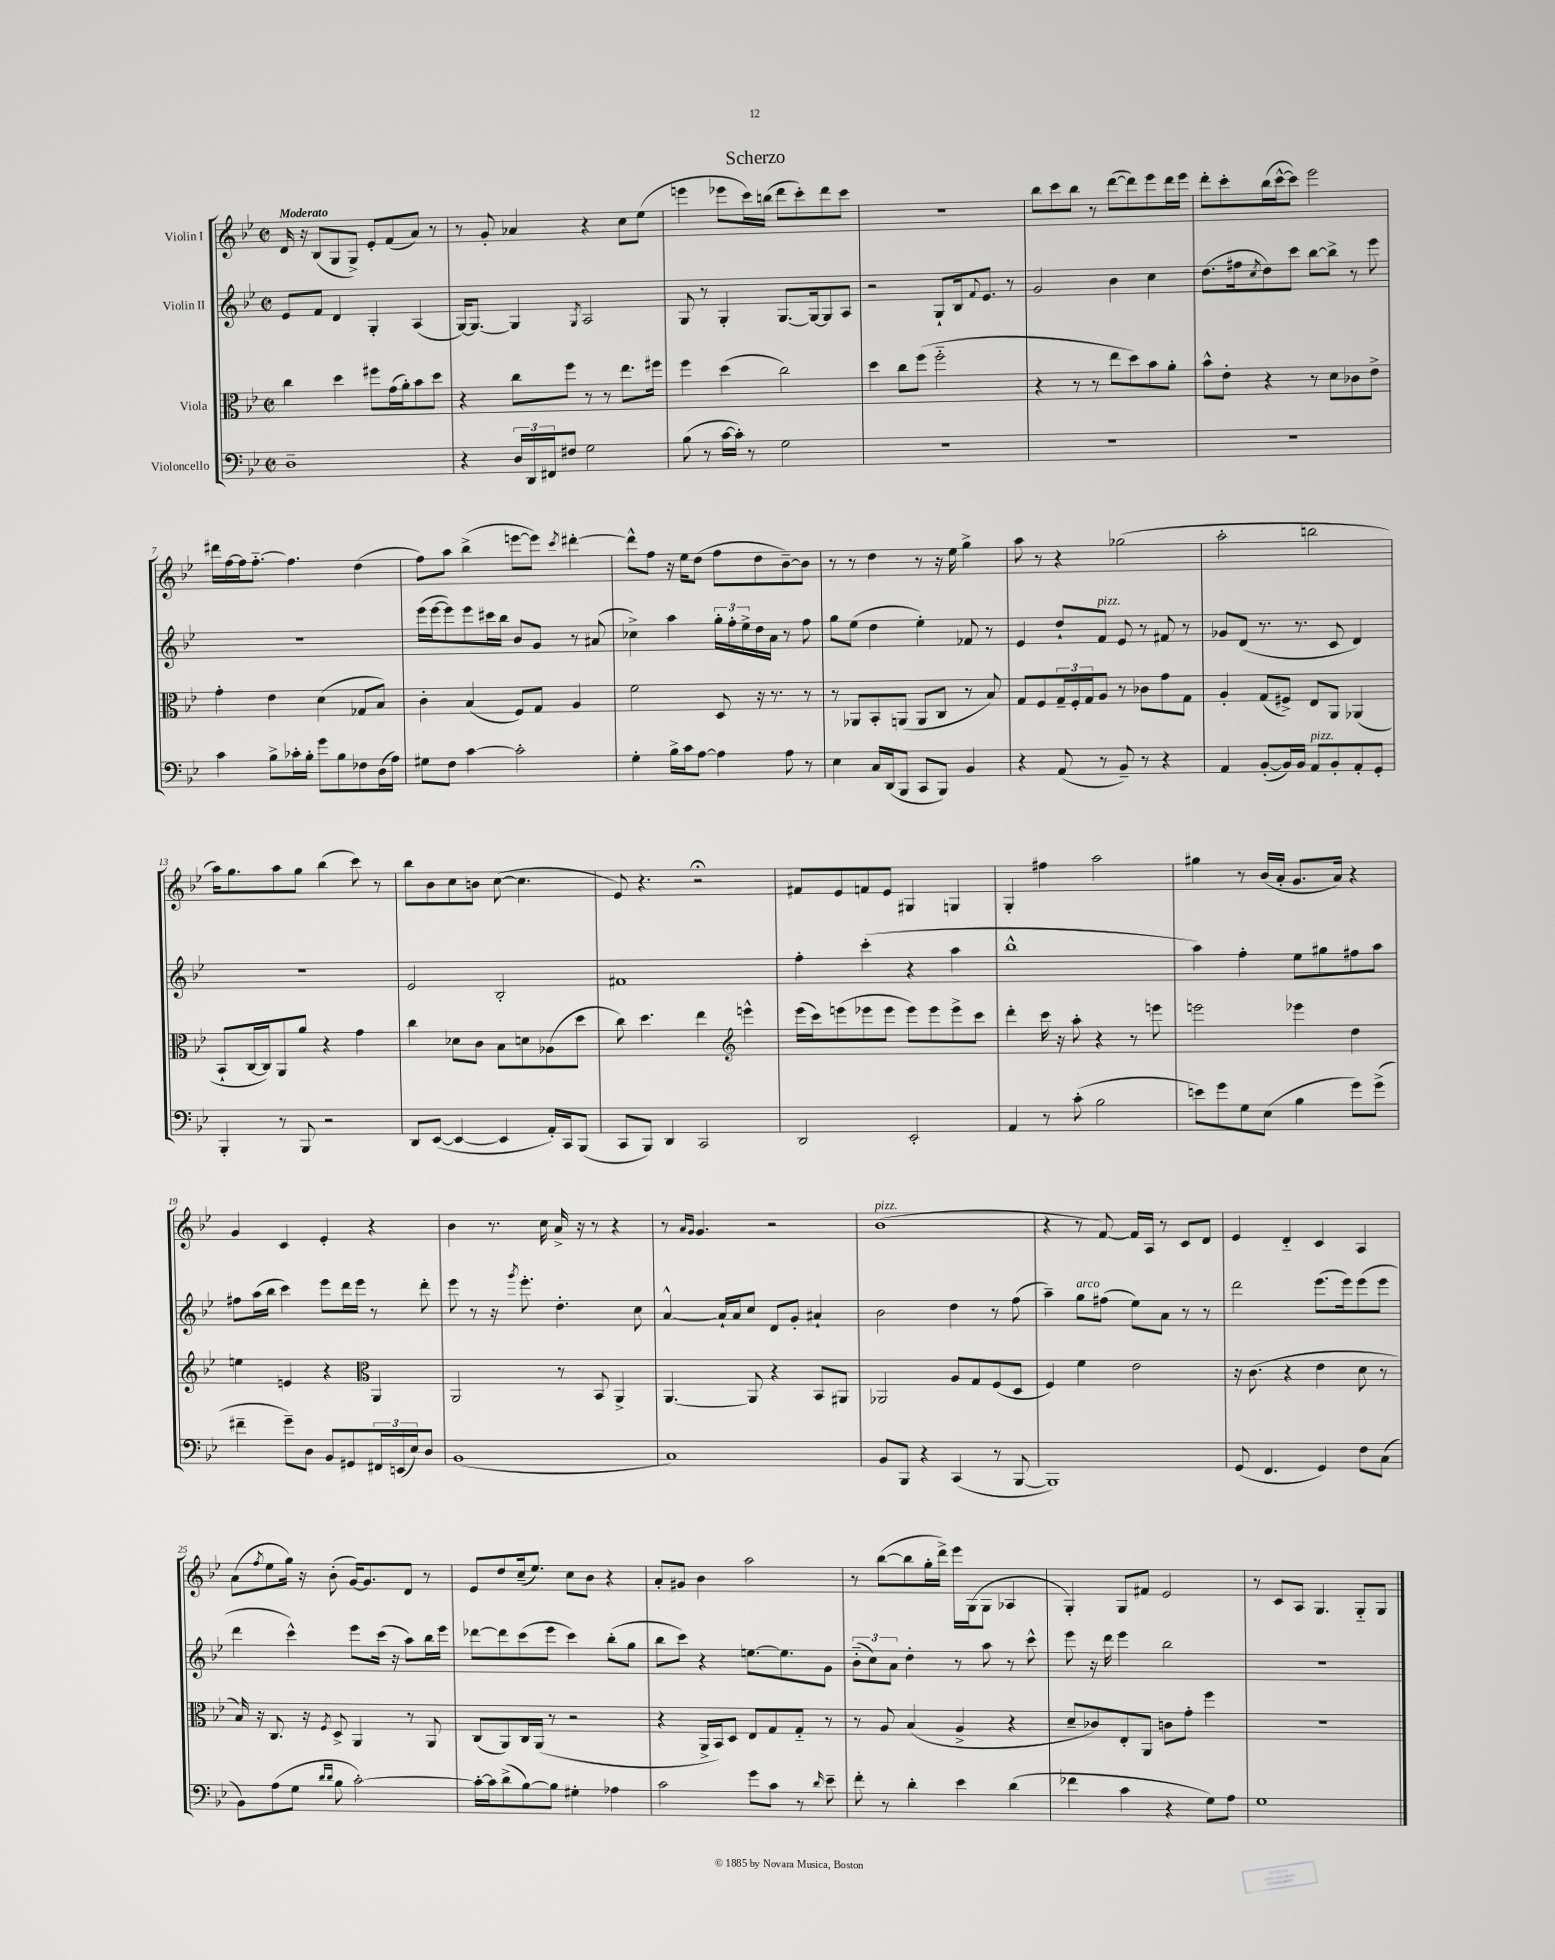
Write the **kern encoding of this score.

**kern	**kern	**kern	**kern
*staff4	*staff3	*staff2	*staff1
*clefF4	*clefC3	*clefG2	*clefG2
*k[b-e-]	*k[b-e-]	*k[b-e-]	*k[b-e-]
*M2/2	*M2/2	*M2/2	*M2/2
*met(c|)	*met(c|)	*met(c|)	*met(c|)
1D~	4cc\	8e-/L	16d/
.	.	.	16r
.	.	8f/J	(8B-/L
.	4dd\	4d/	8G/
.	.	.	8G^/J)
.	8ff#\L	4G'/	8e-'/L
.	(16g\L	.	(8f/
.	16a'\J)	.	.
.	8b-\	(4A/	8a/J)
.	8dd\J	.	8r
=	=	=	=
4r	4r	[16G/LK)	8r
.	.	8.G/_J	.
.	.	.	8g'/
24D/LL	8cc\L	4G/]	4a-/
24DD/	.	.	.
24FF#/J	.	.	.
8F#/J	8ff\J	.	.
.	.	8qG/	.
2G\	8r	2A/	4r
.	8r	.	.
.	8.ee-\L	.	8cc\L
.	.	.	(8ee-\J
.	16ff#\Jk	.	.
=	=	=	=
(8B-\	4ff\	8G/	4eee\
8r	.	8r	.
[16c\LL	(4dd\	4G'/	8eee-\L
16c'\]JJ)	.	.	.
8r	.	.	16ccc\L)
.	.	.	(16bb\JJ
2G\	2cc\)	[8.G/L	8ddd\L
.	.	.	8ccc'\)
.	.	16G/_k	.
.	.	8G/]	8ddd\
.	.	8A/J	8ccc\J
=	=	=	=
1r	4dd\	2r	1r
.	8cc\L	.	.
.	(8ff\J	.	.
.	2ff'~\	8G`/L	.
.	.	16B-/k	.
.	.	8qqf/	.
.	.	8.e-/J	.
.	.	8r	.
=	=	=	=
1r	4r	2g/	8bb-\L
.	.	.	8ccc\
.	8r	.	8bb-\J
.	8r	.	8r
.	8ee-\L	4b-\	([8ddd\L
.	8dd\)	.	8ddd\])
.	8b-\	4cc\	8eee-\
.	8a'\J	.	16ddd\L
.	.	.	16eee-\JJ
=	=	=	=
1r	8b-^^\L	(8.dd\L	8ddd'\L
.	8e-'\J	.	8ccc'\
.	.	16ff#\k	.
.	.	8qcc/	.
.	4r	8dd\)	(16bb-\L
.	.	.	[16ccc^^\J
.	.	8ccc\J	8ccc\]J)
.	8r	[8bb-\L	2eee-\
.	8d\L	8bb-^\]J	.
.	8c-\	8r	.
.	8e-^\J	8eee-\	.
=	=	=	=
4c\	4g'\	1r	16ddd#\LL
.	.	.	[16ff\
.	.	.	16ff\]J
.	.	.	[8.ff'~\J
8B-^\L	4e-\	.	.
16c-'\L	.	.	4.ff\]
16B-'\JJ	.	.	.
8g\L	(4d\	.	.
8B-\	.	.	.
8F-\	8G-/L	.	(4dd\
(16D\L	8B-/J)	.	.
16A\JJ)	.	.	.
=	=	=	=
8G#\L	4c'\	(16eee-\LL	8ff\L)
.	.	[16eee-\J	.
8F\J	.	8eee-\])	8aa\J
[4c\	(4B-/	8eee-\	(4bb-^\
.	.	16ccc#\L	.
.	.	16bb-\JJ	.
2c'\]	8F/L)	8b-/L	[8eee\L
.	8G/J	8g/J	8eee\]J)
.	.	.	8qccc/
.	4A/	8r	[4ddd#'\
.	.	(8a#/	.
=	=	=	=
4G'\	2f\	4cc-^\)	8ddd#^^\]L
.	.	.	8ff\J
16B-^\LL	.	4aa\	16r
16c\J	.	.	16ee-\LK
[8A\J	.	.	(8dd\J
4A\]	8D/	24gg'\LL	8ff\L
.	.	24ff'\	.
.	.	24ee-^\	.
.	16r	16dd\	8dd\
.	8.r	16a\JJ	.
8A\	.	8r	[8b-~\)
8r	8r	8ff\	8b-\]J
=	=	=	=
4E-\	8r	8gg\L	8r
.	8AA-/L	(8ee-\J	8r
16C/LL	8BB-'/	4dd\	4dd\
(16DD/J	.	.	.
8BBB-/J	(8AA/J	.	.
8CC/L	8AA/L	4ee-'\)	8r
8BBB-/J)	8C/J	.	16r
.	.	.	16ee-\
4BB-/	8r	8f-/	4gg^\
.	8B-/)	8r	.
=	=	=	=
4r	8G/L	4e-/	8aa\
.	8F/	.	8r
(8AA/	24G~/L	8dd`/L	4r
.	24F'/	.	.
.	24G/J	.	.
8r	8A/J	8f/J	.
8BB-~/)	8r	8e-/	(2gg-\
8r	8c-\L	8r	.
4r	8g\	8f#/	.
.	8G\J	8r	.
=	=	=	=
4AA/	4A'/	8g-/L	2aa'\
.	.	(8d/J	.
([8BB-'/L	(8G/L	8.r	.
16BB-/]L)	8F#^/J)	.	.
16BB-/JJ	.	8.r	.
8AA/L	8E-/L	.	2bb\
8BB-'/	8AA/J	8c/	.
8AA'/	(4AA-/	4d/)	.
8GG'/J	.	.	.
=	=	=	=
4BBB-'/	8BB-`/L	1r	16aa\LK)
.	.	.	8.gg\
.	[16C/L	.	.
.	16C/]J)	.	.
8r	8AA/	.	8aa\
8BBB-/	8a/J	.	8gg\J
2r	4r	.	(4bb-\
.	4g\	.	8ccc\)
.	.	.	8r
=	=	=	=
8DD/L	4cc\	2e-/	8bb-\L
([8EE-/J	.	.	8b-\
4EE-/_	8d-\L	.	8cc\
.	8c\J	.	8b\J
4EE-/]	8B-\L	2B-'/	([8cc\
.	8d\	.	4.cc\]
16AA'/LL)	(8A-\	.	.
16CC/J	.	.	.
(8BBB-/J	8dd\J	.	.
=	=	=	=
8CC/L	8cc\)	1f#	8e-/)
8BBB-/J)	4.dd\	.	4.r
4DD/	.	.	.
2CC/	4ee-\	.	2r;
*	*clefG2	*	*
.	4eee^^\	.	.
=	=	=	=
2DD/	(16eee-\LL	4ff'\	8f#/L
.	16ccc\J)	.	.
.	(8eee\	.	8e-/
.	8eee-\	(4ccc'\	8f/
.	8eee-\J	.	8e-/J
2EE-'/	8eee-\L)	4r	4G#/
.	8eee-\	.	.
.	8eee-^\	4aa\	4G/
.	8ccc\J	.	.
=	=	=	=
4AA/	4ddd'\	1bb-^^	4G'/
8r	16ccc\	.	4ff#\
.	16r	.	.
(8c'\	8aa'\	.	.
2B-\	4r	.	2aa\
.	8r	.	.
.	8eee\	.	.
=	=	=	=
8e\L)	2eee\	4aa\)	4gg#\
8g\	.	.	.
8G\	.	4ff'\	8r
(8E-\J	.	.	(16b-/LL
.	.	.	16a'/JJ
4B-\	4eee-\	8ee-\L	8.g/L
.	.	8gg#\	.
.	.	.	16a/Jk)
8g\L)	4dd\	8ff#\	4r
(8g^\J	.	8aa\J	.
=	=	=	=
4f#~\	4ee\	8ff#\L	4g/
.	.	(16aa\L	.
.	.	16bb-\JJ	.
8g~\L)	4e/	4ccc\)	4c/
8D\J	.	.	.
8BB-/L	4r	8eee-\L	4e-'/
8GG#/	.	16ddd\L	.
.	.	16eee-\JJ	.
*	*clefC3	*	*
24FF#/L	4AA/	8r	4r
(24EE/	.	.	.
24E-/J)	.	.	.
8D/J	.	8ddd'\	.
=	=	=	=
(1BB-	2AA/	8eee-\	4b-\
.	.	8r	.
.	.	16r	8.r
.	.	8qggg/	.
.	.	8.eee-'\	.
.	.	.	16cc\
.	8r	4.dd'\	16a^/
.	.	.	16r
.	8BB-/	.	8r
.	4AA^/	.	4r
.	.	8cc\	.
=	=	=	=
1C)	[4.AA/	[4a^^/	8r
.	.	.	16qqa/LL
.	.	.	16qqg/JJ
.	.	.	4.g/
.	.	16a`/]LL	.
.	.	16a/J	.
.	8AA/]	8cc/J	.
.	4r	8d/L	2r
.	.	8g'/J	.
.	8BB-/L	4a#`/	.
.	8AA#/J	.	.
=	=	=	=
8BB-/L	2AA-/	2b-\	(1b-
8BBB-/J	.	.	.
4r	.	.	.
(4CC/	8A/L	4dd\	.
.	8G/	.	.
8r	(8F/	8r	.
[8BBB-/	8D/J	(8ff\	.
=	=	=	=
1BBB-])	4F/)	4aa~\)	4r
.	4f\	8gg\L	8r
.	.	(8ff#\J	[8f/)
.	2e-\	8ee-\L)	16f/]LL
.	.	.	16A/JJ
.	.	8a\J	8r
.	.	8r	8c/L
.	.	8r	8d/J
=	=	=	=
(8GG/	16r	2ddd\	4e-/
.	(8.c\	.	.
4.FF/	.	.	.
.	4r	.	4d'~/
4GG/)	4e-\	(8.eee-\L	4c/
.	.	16eee-\k)	.
8F\L	8d\	(8eee-\	4A/
(8C\J	8r	8eee-\J	.
=	=	=	=
8BB-\L)	16B-/)	4ddd\	(8a\L
.	16r	.	.
.	.	.	8qff/
(8A\	8.C/	.	8ee-\
8G\J	.	4ccc^^\)	16gg\Jk)
.	16r	.	16r
16qqd/LL	.	.	.
16qqd/JJ	8qF/	.	.
8B-\	8D^/	.	(8b-'\
[2c'\)	4AA/	8eee-\L	[16g/LK)
.	.	.	8.g/]
.	.	(16ccc\Jk	.
.	.	16r	.
.	8r	8aa\L)	8d/J
.	8AA/	16bb-\L	8r
.	.	16eee-\JJ	.
=	=	=	=
16c'\_LL	(8C/L	[8ddd-\L	8e-/L
16c\]J	.	.	.
(8d^\	8AA/)	8ddd-\]	8dd/
[8B-\)	16C/L	(8ccc\	(16cc~/k
.	(16AA/JJ	.	8.ee-/J)
8B-\]J	8r	8eee-\J	.
4G#'\	2r	4ccc\)	8cc\L
.	.	.	8b-\J
4A-\	.	(8bb-'\L	4r
.	.	8gg\J	.
=	=	=	=
2c\	4r	8bb-\L	8a'/L
.	.	8ccc\J)	8g#/J
.	16AA^/LL	4r	4b-\
.	16BB-/J)	.	.
.	8D/J	.	.
8g\L	8E-/L	[8.ee\L	2aa\
8c\J	8G/	.	.
.	.	8.ee\]	.
8r	8G'~/J	.	.
16qqd/	.	.	.
8e-~\	8r	8g\J	.
=	=	=	=
8f'\	8r	(12b-'~\L	8r
.	.	12cc\)	.
8r	8A/	.	([8bb-\L
.	.	12a\J	.
4d'\	(4B-/	4dd'\	8bb-\]
.	.	.	16gg'\L
.	.	.	16ddd^\JJ)
4e-\	4A^/	8r	16eee-\LL
.	.	.	(16G\J
.	.	8aa\	8G\J
(4d\	4r	8r	4A-/
.	.	8ccc^^\	.
=	=	=	=
4f-\	8d~/L	8eee-\	4G'/)
.	8c-/)	16r	.
.	.	16ddd\	.
4c\	8E-'/	4eee-\	8G/L
.	8AA/J	.	8f#/J
4r	8c\L	2bb-\	2e-/
.	8g'\J	.	.
8G\L)	4ff\	.	.
8A\J	.	.	.
=	=	=	=
1G	1r	1r	8r
.	.	.	8c/L
.	.	.	8A/J
.	.	.	4.G/
.	.	.	8G'~/L
.	.	.	8G/J
==	==	==	==
*-	*-	*-	*-
